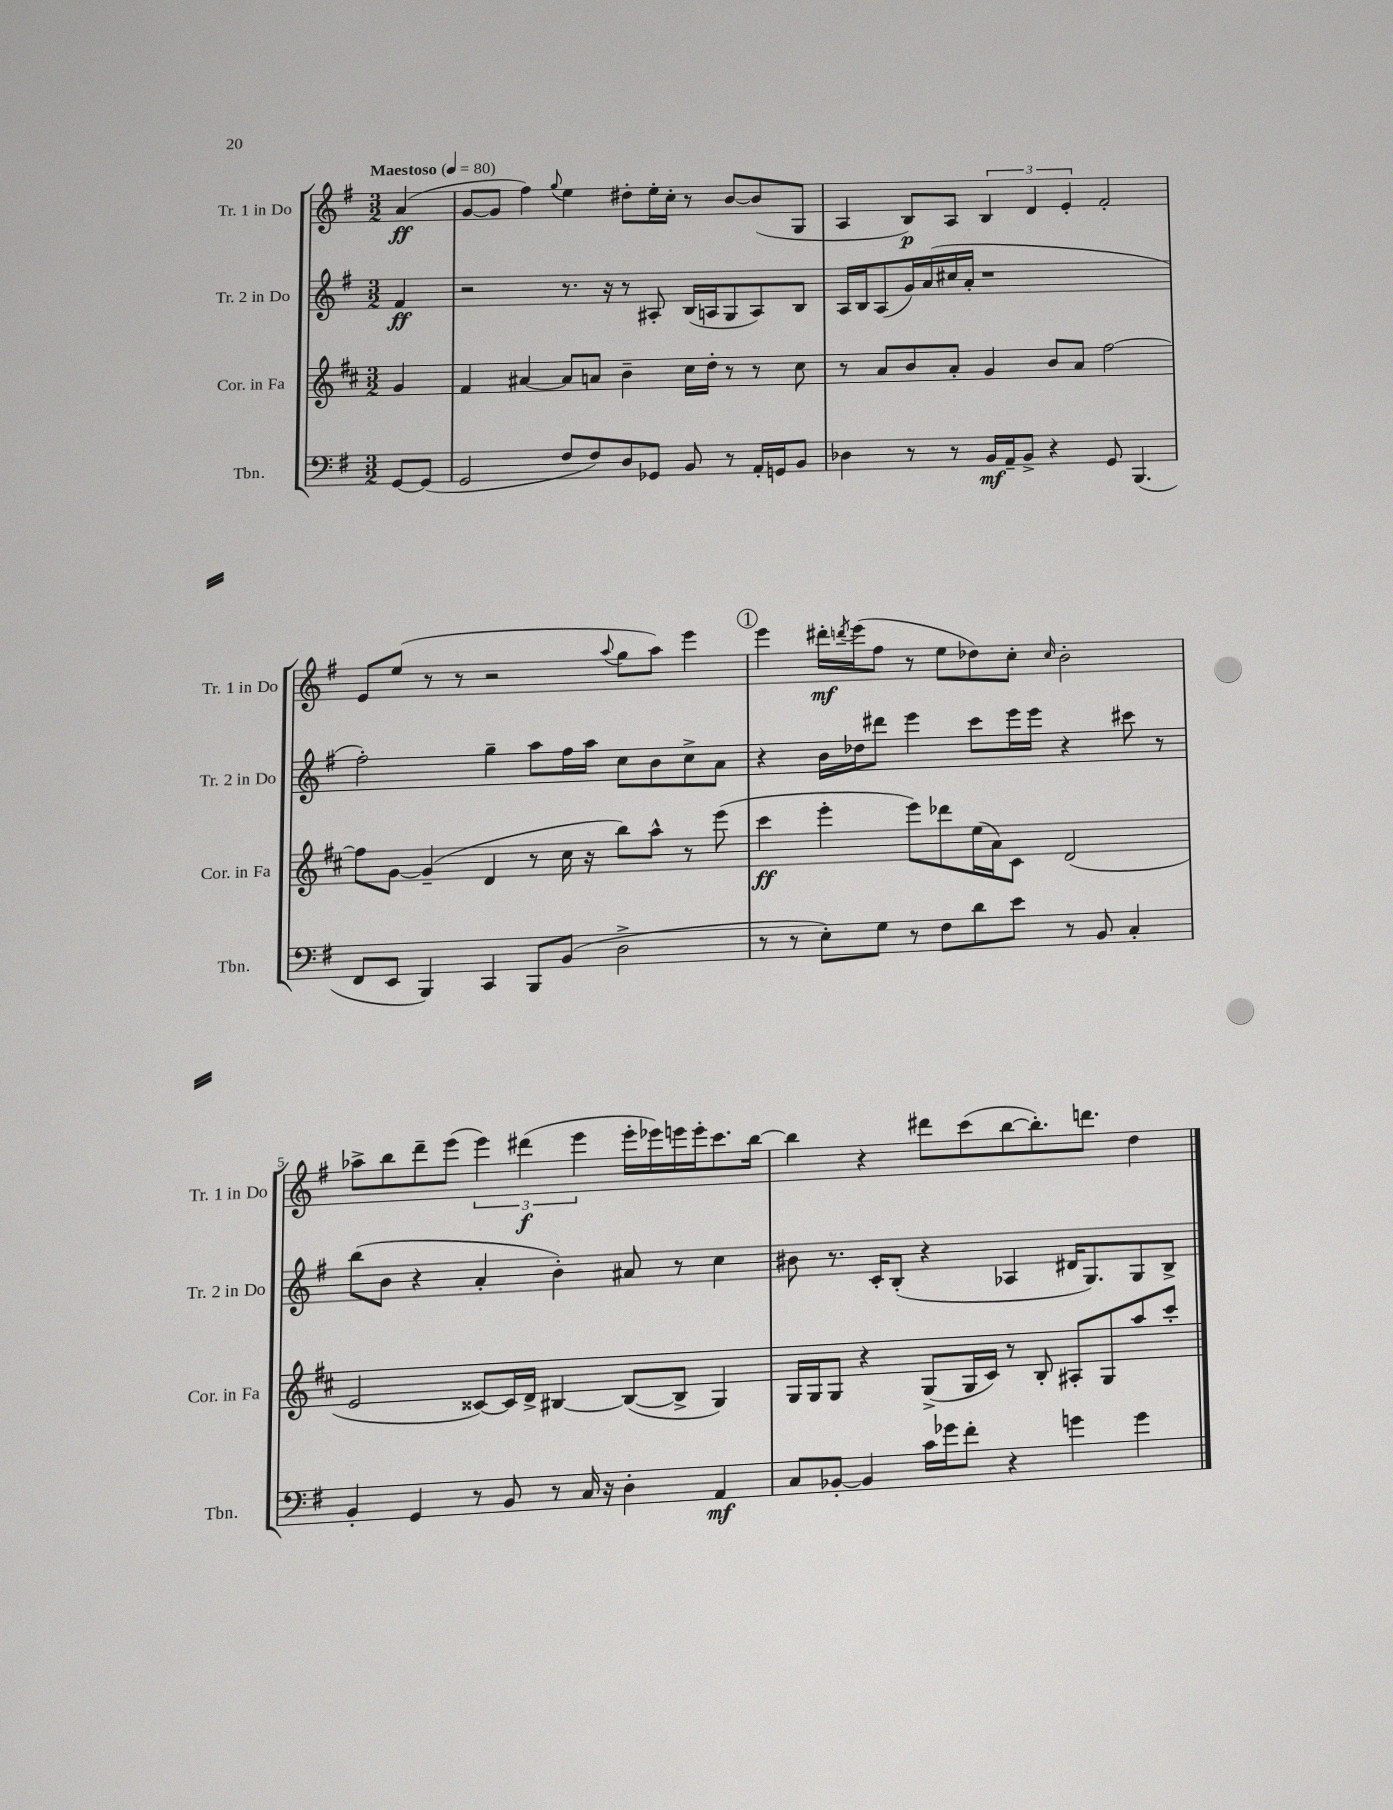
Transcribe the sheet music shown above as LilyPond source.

<<
\new StaffGroup <<
\new Staff = "s0" \with { instrumentName = "Tr. 1 in Do" shortInstrumentName = "Tr. 1 in Do" } {
    \clef treble \key g \major \numericTimeSignature \time 3/2 \partial 4 \tempo "Maestoso" 4 = 80
    a'4\ff( |
    g'8~ g'8 fis''4) \appoggiatura { g''8 } e''4 dis''8-. e''16-. c''16-. r8 b'8~ b'8( g8 |
    a4 b8\p) a8 \tuplet 3/2 { b4 d'4 e'4-. } fis'2-. |
    e'8 e''8( r8 r8 r2 \appoggiatura { a''8 } g''8 a''8) e'''4 |
    \mark \markup { \circle "1" } e'''4 dis'''16-.\mf \acciaccatura { d'''8 } e'''16( fis''8 r8 e''8 des''8) c''8-. \grace { c''16 } b'2-. |
    aes''8-> b''8 d'''8-- e'''8( \tuplet 3/2 { e'''4) dis'''4\f( e'''4 } e'''16-. ees'''16) e'''16 e'''16-. c'''8. b''16~ |
    b''4 r4 dis'''8 c'''8( b''8~ b''8.-.) d'''8. d''4 \bar "|." |
}
\new Staff = "s1" \with { instrumentName = "Tr. 2 in Do" shortInstrumentName = "Tr. 2 in Do" } {
    \clef treble \key g \major \numericTimeSignature \time 3/2 \partial 4
    fis'4\ff |
    r2 r8. r16 r8 ais8-. b16( a16 g8 a8) b8 |
    a16 b16 a8( g'16) a'16( cis''16 a'16-. r1 |
    fis''2-.) g''4-- a''8 fis''16 a''16 c''8 b'8 c''8-> a'8 |
    \mark \markup { \circle "1" } r4 b'16 des''16 dis'''8 e'''4 c'''8 e'''16 e'''16 r4 cis'''8 r8 |
    b''8( b'8 r4 a'4-. b'4-.) ais'8 r8 c''4 |
    bis'8 r8. c'16-. b8-.( r4 aes4 dis'16 g8.) g8 b8-> \bar "|." |
}
\new Staff = "s2" \with { instrumentName = "Cor. in Fa" shortInstrumentName = "Cor. in Fa" } {
    \clef treble \key d \major \numericTimeSignature \time 3/2 \partial 4
    g'4 |
    fis'4 ais'4~ ais'8 a'8 b'4-- cis''16 d''16-. r8 r8 cis''8 |
    r8 a'8 b'8 a'8-. g'4 b'8 a'8 fis''2~ |
    fis''8 g'8~ g'4--( d'4 r8 cis''16 r16 b''8) a''8-^ r8 e'''8( |
    \mark \markup { \circle "1" } cis'''4\ff e'''4-. e'''8) des'''8 e''16( a'16) cis'8 d'2( |
    e'2 cisis'8~) cisis'16 d'16-> bis4~ bis8~( bis8-> g4) |
    g16 g16 g8 r4 g8->( g16 cis'16) r8 b8-. ais8-. g8 a''8 cis'''8-. \bar "|." |
}
\new Staff = "s3" \with { instrumentName = "Tbn." shortInstrumentName = "Tbn." } {
    \clef bass \key g \major \numericTimeSignature \time 3/2 \partial 4
    g,8~ g,8( |
    g,2 fis8 fis8) d8 ges,8 b,8 r8 a,16-. g,16 b,8 |
    des4 r8 r8 b,16\mf a,16-- b,8-> r4 g,8 b,,4.( |
    fis,8 e,8 b,,4) c,4 b,,8 b,8( d2-> |
    \mark \markup { \circle "1" } r8 r8 e8-.) g8 r8 fis8 d'8 e'8 r8 b,8 c4-. |
    b,4-. g,4 r8 b,8 r8 c16 r16 d4-. a,4\mf |
    c8 bes,8~-. bes,4 c'16 ges'16 fis'8-. r4 g'4 g'4 \bar "|." |
}
>>
>>
\layout { \context { \Score \override BarNumber.break-visibility = ##(#f #t #t) barNumberVisibility = #(every-nth-bar-number-visible 5) } }
